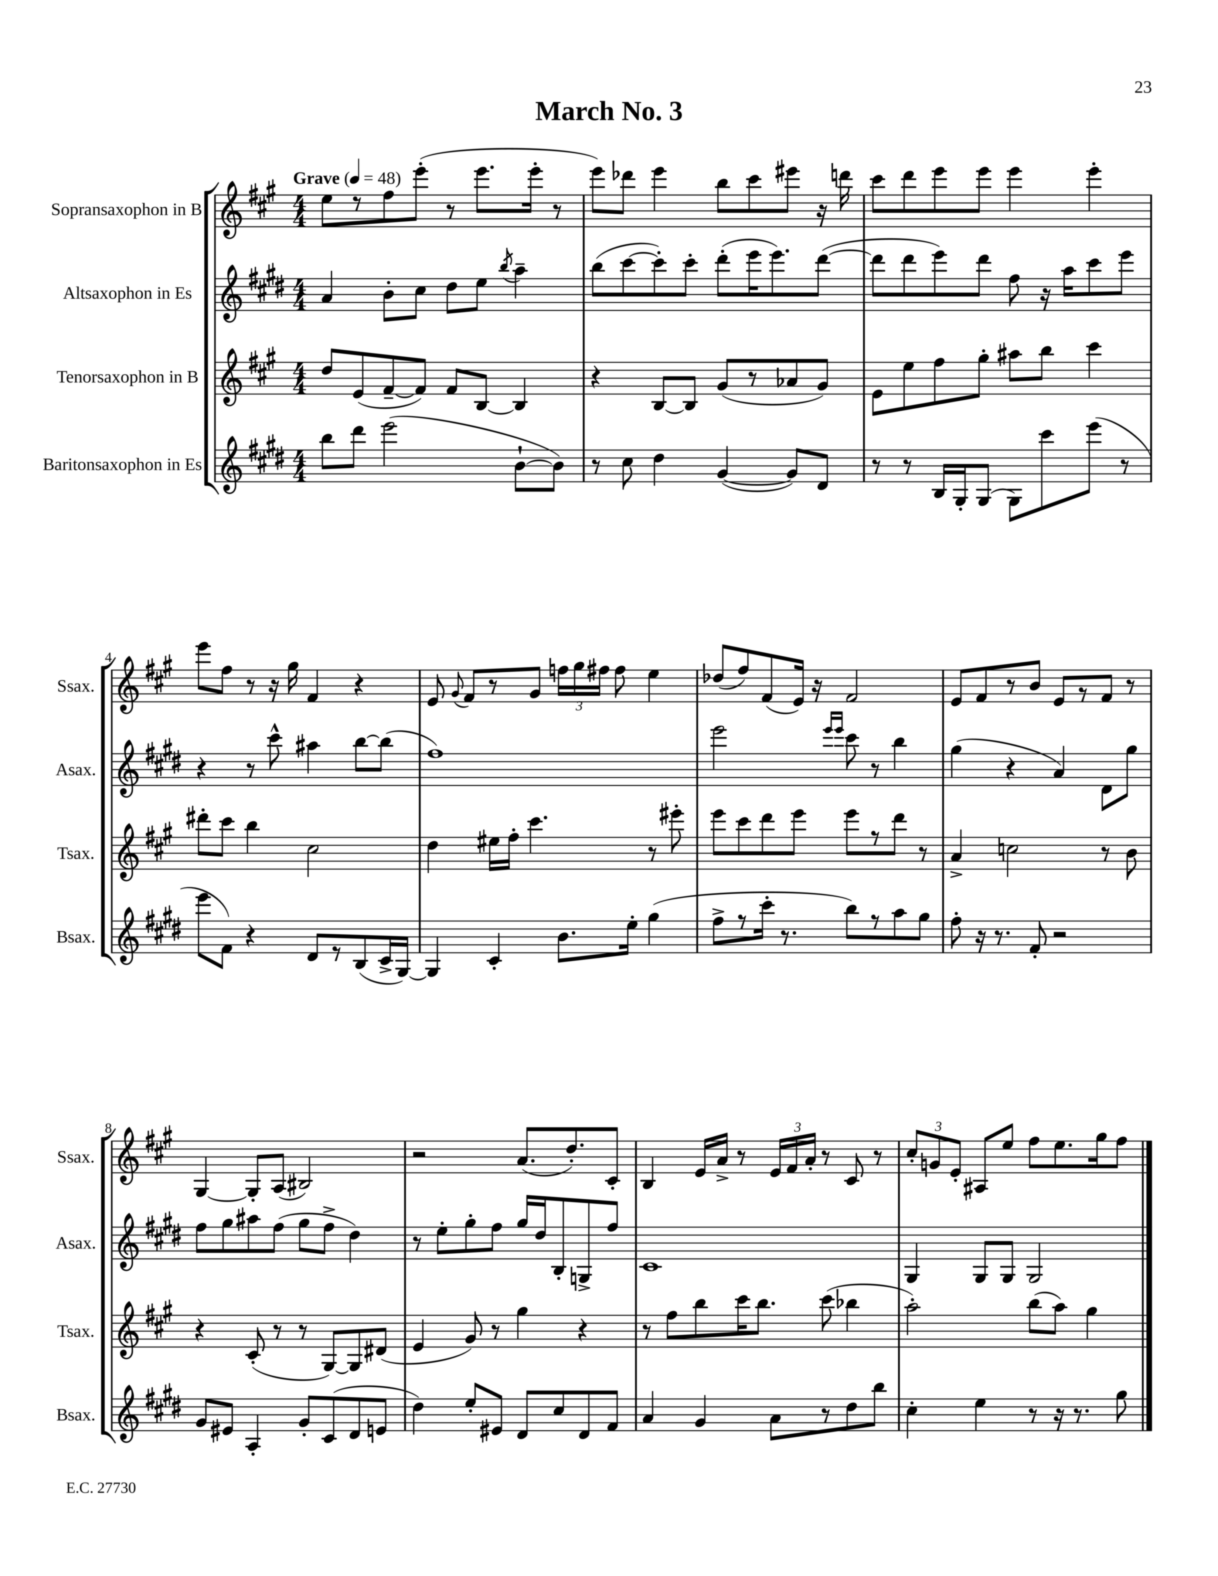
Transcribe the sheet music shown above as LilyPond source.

\header { title = "March No. 3" }
<<
\new StaffGroup <<
\new Staff = "s0" \with { instrumentName = "Sopransaxophon in B" shortInstrumentName = "Ssax." } {
    \clef treble \key a \major \numericTimeSignature \time 4/4 \tempo "Grave" 4 = 48
    \autoBeamOff e''8[ r8 fis''8 e'''8]-.( r8 e'''8.[ e'''16]-. r8 |
    e'''8[) des'''8] e'''4 b''8[ cis'''8 eis'''8] r16 d'''16 |
    cis'''8[ d'''8 e'''8 e'''8] e'''4 e'''4-. |
    e'''8[ fis''8] r8 r16 gis''16 fis'4 r4 |
    e'8 \appoggiatura { gis'8 } fis'8[ r8 gis'8] \tuplet 3/2 { f''16[ gis''16 fis''16] } fis''8 e''4 |
    des''8[( fis''8) fis'8( e'16]) r16 fis'2 |
    e'8[ fis'8 r8 b'8] e'8[ r8 fis'8] r8 |
    gis4~ gis8[-. a8]( bis2) |
    r2 a'8.[( d''8.-.) cis'8]-. |
    b4 e'16[ a'16]-> r8 \tuplet 3/2 { e'16[ fis'16 a'16]-. } r8 cis'8 r8 |
    \tuplet 3/2 { cis''8[-. g'8 e'8]-. } ais8[ e''8] fis''8[ e''8. gis''16 fis''8] \bar "|." |
}
\new Staff = "s1" \with { instrumentName = "Altsaxophon in Es" shortInstrumentName = "Asax." } {
    \clef treble \key e \major \numericTimeSignature \time 4/4
    \autoBeamOff a'4 b'8[-. cis''8] dis''8[ e''8] \acciaccatura { b''8 } a''4-- |
    b''8[( cis'''8~ cis'''8-.) cis'''8]-. dis'''8[-.( e'''16 e'''8.) dis'''8]~( |
    dis'''8[ dis'''8 e'''8) dis'''8] fis''8 r16 a''16[ cis'''8 e'''8] |
    r4 r8 cis'''8-^ ais''4 b''8[~ b''8]( |
    fis''1) |
    e'''2 \grace { e'''16[ e'''16] } cis'''8 r8 b''4 |
    gis''4( r4 a'4) dis'8[ gis''8] |
    fis''8[ gis''8 ais''8 fis''8]( gis''8[ fis''8]-> dis''4) |
    r8 e''8[-. gis''8-. fis''8] gis''16[ dis''16 b8-. g8-> fis''8] |
    cis'1 |
    gis4 gis8[ gis8] gis2 \bar "|." |
}
\new Staff = "s2" \with { instrumentName = "Tenorsaxophon in B" shortInstrumentName = "Tsax." } {
    \clef treble \key a \major \numericTimeSignature \time 4/4
    \autoBeamOff d''8[ e'8( fis'8~-- fis'8]) fis'8[ b8]~ b4 |
    r4 b8[~ b8] gis'8[( r8 aes'8 gis'8]) |
    e'8[ e''8 fis''8 gis''8]-. ais''8[ b''8] cis'''4 |
    dis'''8[-. cis'''8] b''4 cis''2 |
    d''4 eis''16[ fis''16]-. cis'''4. r8 eis'''8-. |
    e'''8[ cis'''8 d'''8 e'''8] e'''8[ r8 d'''8] r8 |
    a'4-> c''2 r8 b'8 |
    r4 cis'8-.( r8 r8 gis8[~) gis8 dis'8]( |
    e'4 gis'8) r8 gis''4 r4 |
    r8 fis''8[ b''8 cis'''16 b''8.] cis'''8( bes''4 |
    a''2-.) b''8[( a''8]) gis''4 \bar "|." |
}
\new Staff = "s3" \with { instrumentName = "Baritonsaxophon in Es" shortInstrumentName = "Bsax." } {
    \clef treble \key e \major \numericTimeSignature \time 4/4
    \autoBeamOff b''8[ dis'''8] e'''2( b'8[~-! b'8]) |
    r8 cis''8 dis''4 gis'4~( gis'8[) dis'8] |
    r8 r8 b16[ gis16-. gis8]( gis8[) cis'''8 e'''8]( r8 |
    e'''8[ fis'8]) r4 dis'8[ r8 b8( cis'16-> gis16]~) |
    gis4 cis'4-. b'8.[ e''16]-. gis''4( |
    fis''8[-> r8 cis'''16]-. r8. b''8[) r8 a''8 gis''8] |
    fis''8-. r16 r8. fis'8-. r2 |
    gis'8[ eis'8] a4-. gis'8[-. cis'8( dis'8 e'8] |
    dis''4) e''8[-. eis'8] dis'8[ cis''8 dis'8 fis'8] |
    a'4 gis'4 a'8[ r8 dis''8 b''8] |
    cis''4-. e''4 r8 r16 r8. gis''8 \bar "|." |
}
>>
>>
